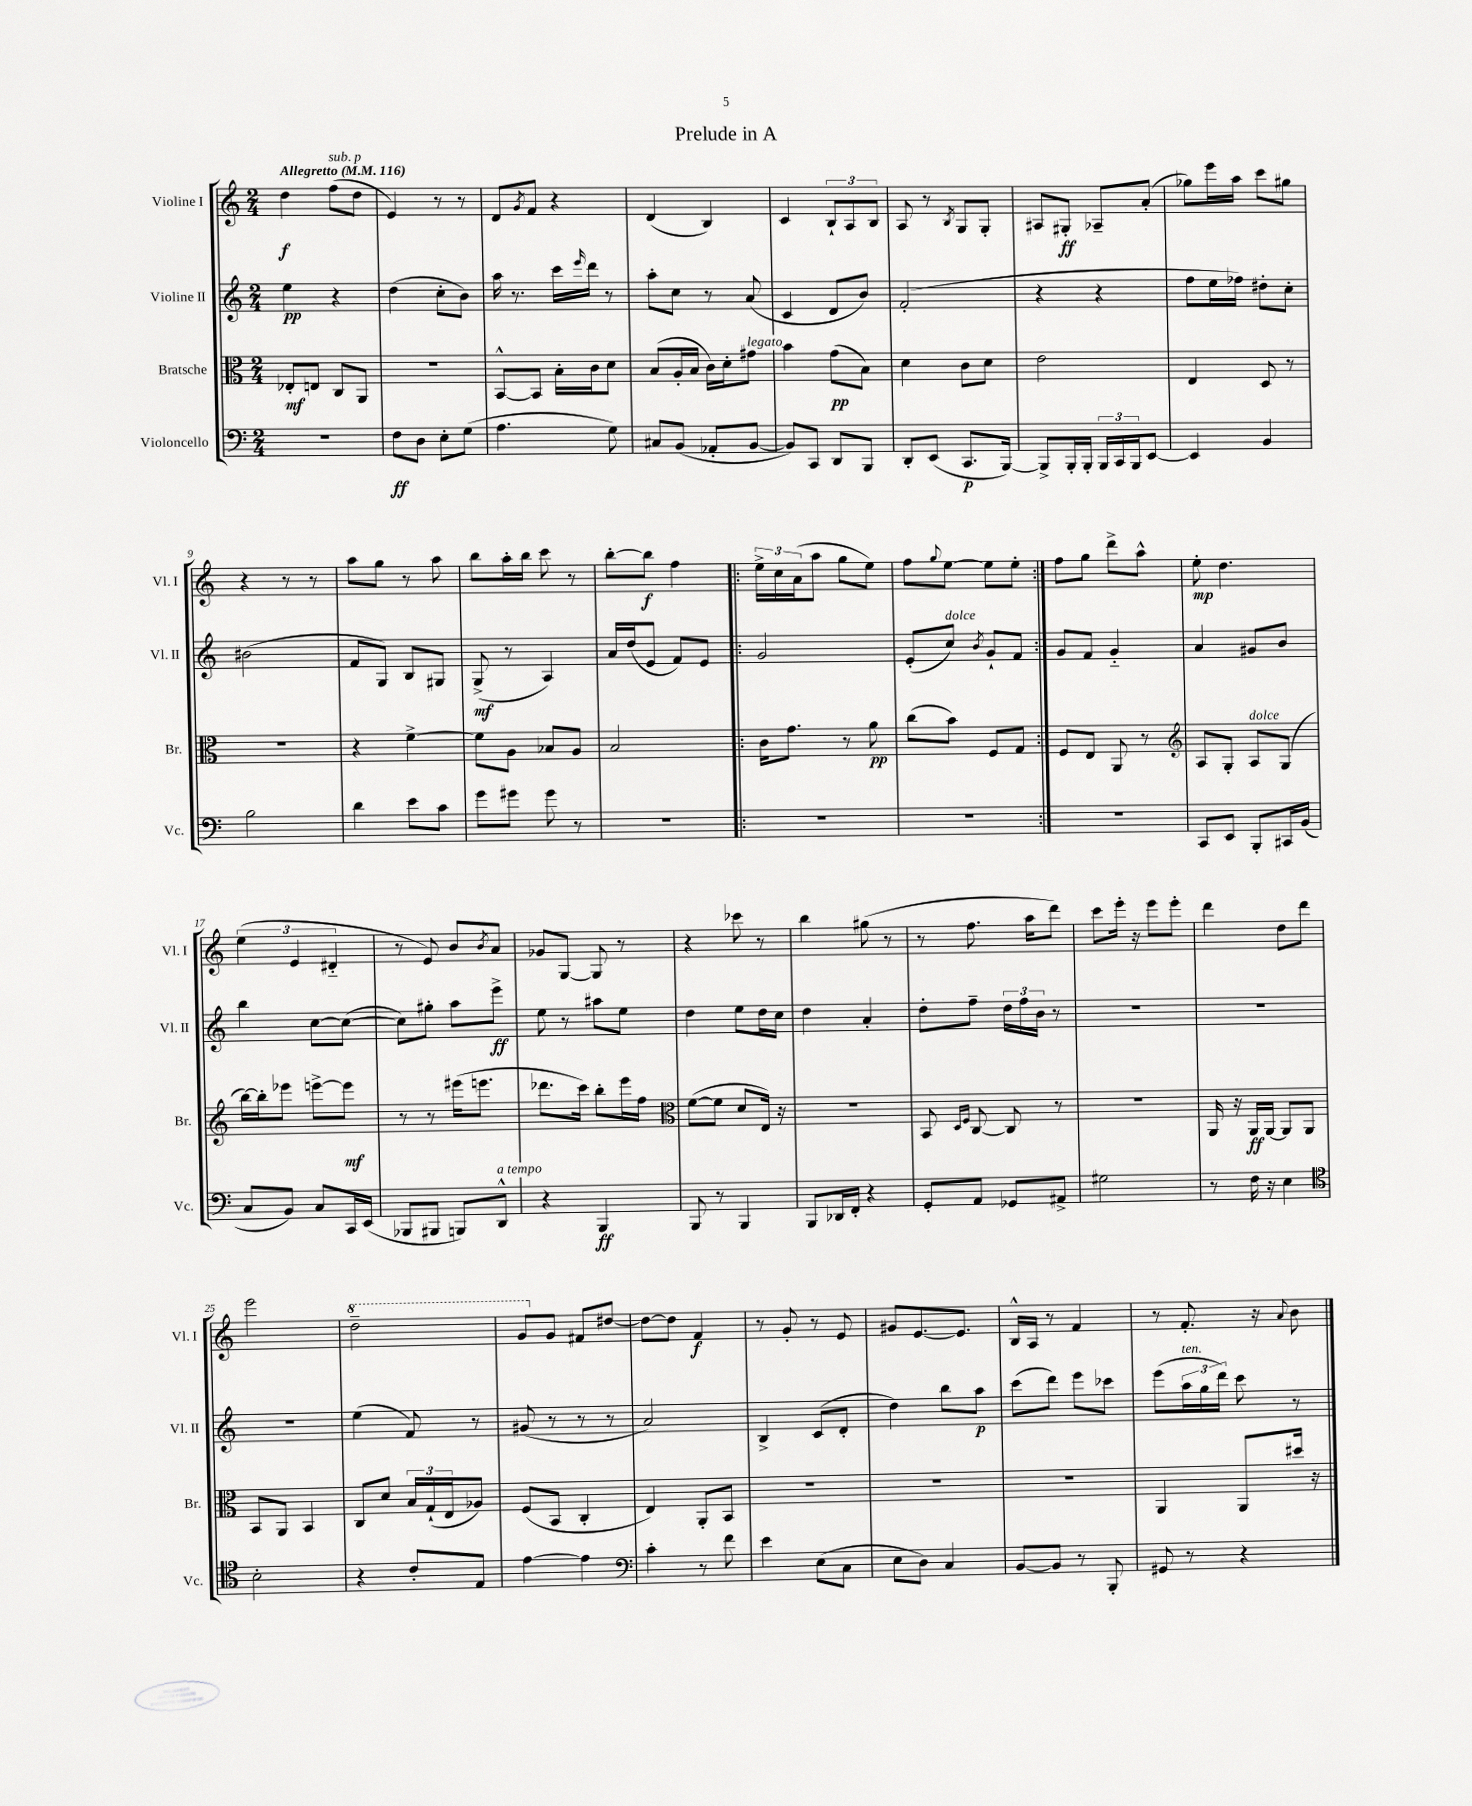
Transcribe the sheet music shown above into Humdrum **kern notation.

**kern	**kern	**kern	**kern
*staff4	*staff3	*staff2	*staff1
*clefF4	*clefC3	*clefG2	*clefG2
*k[]	*k[]	*k[]	*k[]
*M2/4	*M2/4	*M2/4	*M2/4
*MM116	*MM116	*MM116	*MM116
2r	8E-'	4ee	4dd
.	8E	.	.
.	8C	4r	(8ff
.	8AA	.	8dd
=	=	=	=
8F	2r	(4dd	4e)
8D	.	.	.
8E'	.	8cc'	8r
(8G	.	8b)	8r
=	=	=	=
4.A	[8BB^^	16aa	8d
.	.	8.r	.
.	.	.	8qg
.	8BB]	.	8f
.	16B'	16ccc	4r
.	.	16qqeee	.
.	16c	16ddd	.
8G)	8d	8r	.
=	=	=	=
8C#	(8B	8aa'	(4d
(8BB	16A'	8cc	.
.	16B	.	.
8AA-'	16c)	8r	4B)
.	16d'	.	.
[8BB	8g#	(8a	.
=	=	=	=
8BB])	4b	4c	4c
8CC	.	.	.
8DD	(8g	8d	12B`
.	.	.	12A
8BBB	8B)	8b)	.
.	.	.	12B
=	=	=	=
8DD'	4d	(2f'	8A
(8EE	.	.	8r
.	.	.	8qB
8.CC	8c	.	8G
.	8d	.	8G'
[16BBB)	.	.	.
=	=	=	=
8BBB^]	2e	4r	8A#
16BBB'	.	.	8G#'
16BBB'	.	.	.
24BBB	.	4r	8A-~
24CC	.	.	.
24BBB	.	.	.
[8EE	.	.	(8a'
=	=	=	=
4EE]	4E	8ff	8gg-)
.	.	16ee	16eee
.	.	16ff-)	16aa
4BB	8D	8dd#'	8ccc
.	8r	8cc'	8gg#
=	=	=	=
2B	2r	(2b#	4r
.	.	.	8r
.	.	.	8r
=	=	=	=
4d	4r	8f	8aa
.	.	8G)	8gg
8e	[4f^	8B	8r
8c	.	8G#	8aa
=	=	=	=
8g	8f]	(8G^	8bb
8g#	8A	8r	16aa'
.	.	.	16bb
8g#	8B-	4A)	8ccc
8r	8A	.	8r
=	=	=	=
2r	2B	16a	[8bb'
.	.	(16dd	.
.	.	8e	8bb]
.	.	8f)	4ff
.	.	8e	.
=!|:	=!|:	=!|:	=!|:
2r	16c	2g	24ee^
.	.	.	24cc
.	8.g	.	.
.	.	.	(24a
.	.	.	8aa
.	8r	.	8gg
.	8a	.	8ee)
=	=	=	=
2r	(8cc	(8e'	8ff
.	.	.	8qqgg
.	8b)	8cc)	[8ee
.	.	8qb	.
.	8F	8g`	8ee]
.	8G	8f	8ee'
=:|!	=:|!	=:|!	=:|!
2r	8F	8g	8ff
.	8E	8f	8gg
.	8AA	4g'~	8ddd^
.	8r	.	8aa^^
=	=	=	=
*	*clefG2	*	*
8CC	8A	4a	8ee'
8EE	8G'	.	4.dd
8BBB'	8A	8g#	.
16CC#	(8G	8b	.
(16BB	.	.	.
=	=	=	=
8C	[16bb)	4bb	(6ee
.	16bb']	.	.
8BB)	8eee-	.	.
.	.	.	6e
8C	[8eee^	[8cc	.
.	.	.	6d#'~
16CC	8eee]	(8cc_	.
(16EE	.	.	.
=	=	=	=
8BBB-	8r	8cc])	8r
8BBB#	8r	8gg#'	8e)
8BBB)	(16eee#	8aa	8b
.	8.eee	.	.
.	.	.	8qb
8DD^^	.	8eee^	8a
=	=	=	=
4r	8.ddd-	8ee	8g-
.	.	8r	[8G
.	16ccc)	.	.
4BBB	8bb'	8aa#	8G]
.	16eee	8ee	8r
.	16ff	.	.
=	=	=	=
*	*clefC3	*	*
8BBB	([8f	4dd	4r
8r	8f]	.	.
4BBB	8d	8ee	8ccc-
.	16E)	16dd	8r
.	16r	16cc	.
=	=	=	=
8BBB	2r	4dd	4bb
16DD-	.	.	.
16FF'	.	.	.
4r	.	4a'	(8gg#
.	.	.	8r
=	=	=	=
8GG'	8BB	8dd'	8r
.	16qqD	.	.
.	16qqF	.	.
8AA	[8C	8ff~	8.ff
8GG-	8C]	24dd	.
.	.	24ff	.
.	.	.	16aa
.	.	24b	.
8AA#^	8r	8r	8ddd)
=	=	=	=
2G#	2r	2r	8ccc
.	.	.	16eee'
.	.	.	16r
.	.	.	8eee
.	.	.	8eee'
=	=	=	=
8r	16AA	2r	4ddd
.	16r	.	.
16F	16AA	.	.
16r	[16AA	.	.
4E	8AA]	.	8dd
.	8AA	.	8ddd
=	=	=	=
*clefC4	*	*	*
2B'	8BB	2r	2eee
.	8AA	.	.
.	4BB	.	.
=	=	=	=
4r	8C	(4ee	2ddd~
.	8d	.	.
8c'	24B	8f)	.
.	(24G`	.	.
.	24E	.	.
8E	8A-)	8r	.
=	=	=	=
[4e	(8F	(8g#	8gg
.	8BB	8r	8g
4e]	4C'	8r	8f#
.	.	8r	[8dd#
=	=	=	=
*clefF4	*	*	*
4c'	4E)	2a)	8dd#_
.	.	.	8dd#]
8r	8AA'	.	4f
8f	8BB	.	.
=	=	=	=
4e	2r	4B^	8r
.	.	.	8g'
(8E	.	(8c	8r
8C	.	8d'	8e
=	=	=	=
8E	2r	4dd)	8g#
8D)	.	.	[8.e
4C	.	8bb	.
.	.	.	8.e]
.	.	8aa	.
=	=	=	=
[8BB	2r	(8ccc	16B^^
.	.	.	16A
8BB]	.	8ddd)	8r
8r	.	8eee	4f
8BBB'	.	8ccc-	.
=	=	=	=
8GG#	4AA	(8eee	8r
8r	.	24aa	8.f'
.	.	24gg	.
.	.	24ddd)	.
4r	8AA	8ccc	.
.	.	.	16r
.	.	.	8qqa
.	16dd#	8r	8b
.	16r	.	.
==	==	==	==
*-	*-	*-	*-
